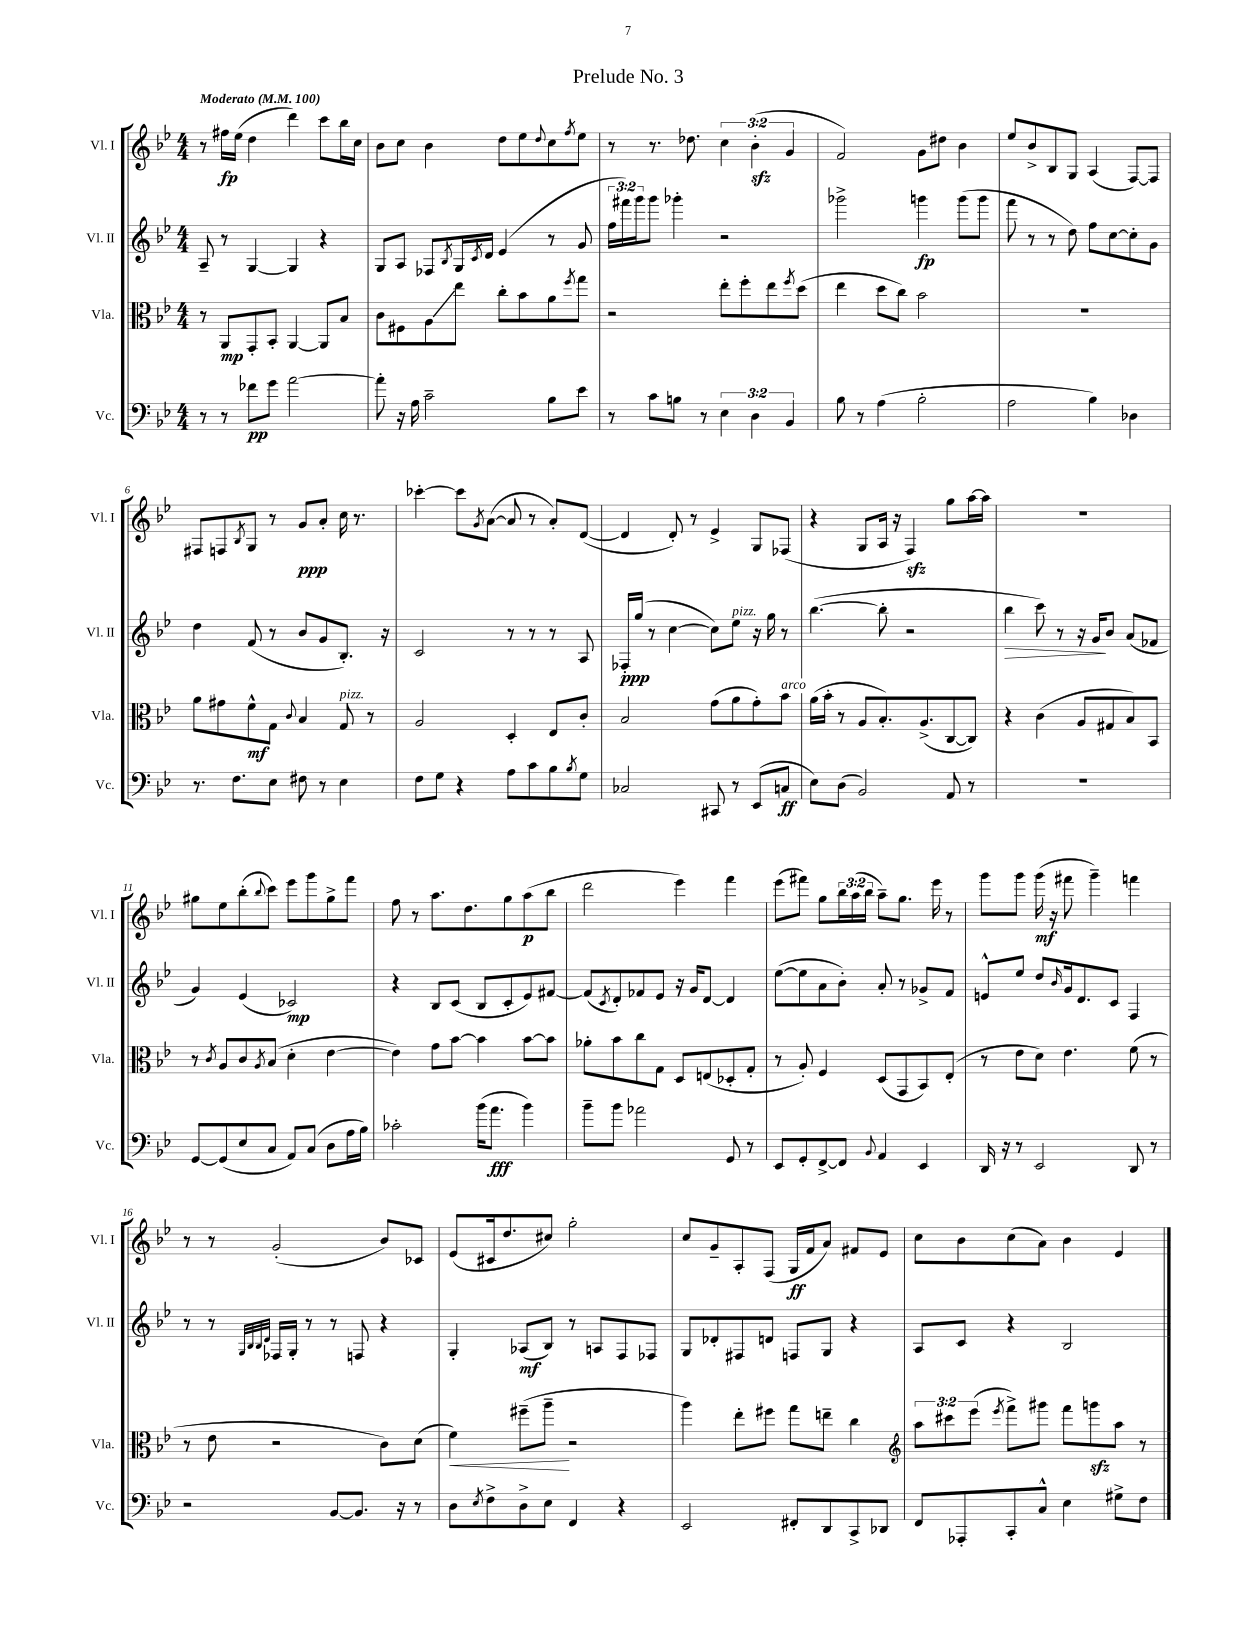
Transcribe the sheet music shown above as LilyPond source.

\header { title = "Prelude No. 3" }
<<
\new StaffGroup <<
\new Staff = "s0" \with { instrumentName = "Vl. I" shortInstrumentName = "Vl. I" } {
    \clef treble \key bes \major \numericTimeSignature \time 4/4 \override Staff.TupletNumber.text = #tuplet-number::calc-fraction-text \tempo "Moderato" 4 = 100
    r8 fis''16\fp ees''16( d''4 d'''4) c'''8 bes''16 c''16 |
    bes'8 c''8 bes'4 d''8 ees''8 \appoggiatura { d''8 } c''8 \acciaccatura { f''8 } ees''8 |
    r8 r8. des''8. \tuplet 3/2 { c''4 bes'4-.\sfz( g'4 } |
    f'2) g'8 dis''8 bes'4 |
    ees''8 bes'8-> bes8 g8 a4( f8~) f8 |
    fis8 f8 \acciaccatura { bes8 } g8 r8 g'8\ppp a'8-. c''16 r8. |
    ces'''4~-. ces'''8 \acciaccatura { g'8 } a'8~( a'8 r8 a'8-.) d'8~( |
    d'4 d'8-.) r8 ees'4-> g8 fes8( |
    r4 g8 a16 r16 f4\sfz) g''8 a''16~ a''16 |
    R1 |
    gis''8 ees''8 bes''8-.( \appoggiatura { bes''8 } c'''8) ees'''8 g'''8 gis''8-> f'''8 |
    f''8 r8 a''8. d''8. g''8 a''8\p( bes''8 |
    d'''2 ees'''4) f'''4 |
    ees'''8( fis'''8) g''8 \tuplet 3/2 { bes''16 a''16( bes''16 } a''8--) g''8. ees'''16 r8 |
    g'''8 g'''8 g'''16\mf( r16 fis'''8 g'''4--) f'''4 |
    r8 r8 g'2-.( bes'8) ces'8 |
    ees'8( cis'16 d''8. cis''8) g''2-. |
    c''8 g'8-- a8-. f8( g16\ff f'16 a'8) fis'8 ees'8 |
    c''8 bes'8 c''8( a'8) bes'4 ees'4 \bar "|." |
}
\new Staff = "s1" \with { instrumentName = "Vl. II" shortInstrumentName = "Vl. II" } {
    \clef treble \key bes \major \numericTimeSignature \time 4/4 \override Staff.TupletNumber.text = #tuplet-number::calc-fraction-text
    a8-- r8 g4~ g4 r4 |
    g8 a8 fes8 \acciaccatura { bes8 } g16 \acciaccatura { c'8 } d'16 ees'4( r8 g'8 |
    \tuplet 3/2 { f''16 fis'''16) g'''16 } g'''8 ges'''4-. r2 |
    ges'''2-> g'''4\fp g'''8( g'''8 |
    f'''8 r8 r8 d''8) f''8 c''8~ c''8-. g'8 |
    d''4 f'8( r8 bes'8 g'8 bes8.-.) r16 |
    c'2 r8 r8 r8 a8 |
    fes16-.\ppp g''16( r8 c''4~ c''8) ees''8^\markup { \italic "pizz." } r16 g''16 r8 |
    bes''4.~( bes''8-. r2 |
    bes''4\> c'''8) r8 r16 g'16\! bes'8 a'8( fes'8 |
    g'4) ees'4( ces'2\mp) |
    r4 bes8 c'8( bes8 c'8-. ees'8) fis'8~ |
    fis'8( \acciaccatura { c'8 } d'8-.) fes'8 ees'8 r16 g'16 d'8~ d'4 |
    ees''8~( ees''8 a'8 bes'8-.) a'8-. r8 ges'8-> f'8 |
    e'8-^ ees''8 d''8 \grace { bes'16 } g'16 d'8. c'8 f4 |
    r8 r8 \grace { g32 bes32 bes32 d'32 } fes16 g16-. r8 r8 f8 r4 |
    g4-. aes8\mf( bes8) r8 a8 f8 fes8 |
    g8 des'8-. fis8 d'8 f8 g8 r4 |
    a8 c'8 r4 bes2 \bar "|." |
}
\new Staff = "s2" \with { instrumentName = "Vla." shortInstrumentName = "Vla." } {
    \clef alto \key bes \major \numericTimeSignature \time 4/4 \override Staff.TupletNumber.text = #tuplet-number::calc-fraction-text
    r8 a,8\mp g,8-. bes,8-. a,4~ a,8 bes8 |
    c'8 fis8 a8\glissando ees''8 c''8-. bes'8 a'8 \acciaccatura { f''8 } g''8 |
    r2 ees''8-. f''8-. ees''8 \acciaccatura { f''8 } d''8( |
    ees''4 d''8 c''8) bes'2 |
    R1 |
    a'8 gis'8 f'8-^\mf g8 \appoggiatura { c'8 } bes4 g8^\markup { \italic "pizz." } r8 |
    a2 d4-. ees8 c'8-. |
    bes2 g'8( a'8 g'8-.) bes'8^\markup { \italic "arco" } |
    a'16( bes'16-. r8 a8 bes8.-.) a8.->( c8~ c8) |
    r4 c'4( a8 gis8 bes8) bes,8 |
    r8 \acciaccatura { c'8 } a8 c'8 \acciaccatura { a8 } bes8( d'4-. ees'4~ |
    ees'4) g'8 bes'8~ bes'4 bes'8~ bes'8 |
    aes'8-. bes'8 c''8 g8 d8 e8( des8-. g8-. |
    r8 a8-.) f4 d8( g,8 bes,8) ees8-.( |
    r8 ees'8 d'8) ees'4. f'8( r8 |
    r8 ees'8 r2 c'8) d'8( |
    f'4\<) fis''8--( a''8--\! r2 |
    a''4) ees''8-. fis''8 g''8 e''8-- c''4 |
    \clef treble \tuplet 3/2 { a''8 cis'''8 ees'''8( } \acciaccatura { ees'''8 } f'''8->) gis'''8 f'''8 g'''8\sfz a''8 r8 \bar "|." |
}
\new Staff = "s3" \with { instrumentName = "Vc." shortInstrumentName = "Vc." } {
    \clef bass \key bes \major \numericTimeSignature \time 4/4 \override Staff.TupletNumber.text = #tuplet-number::calc-fraction-text
    r8 r8 fes'8\pp g'8 a'2~ |
    a'8-. r16 a16 c'2-- bes8 ees'8 |
    r8 c'8 b8 r8 \tuplet 3/2 { ees4 d4 bes,4 } |
    bes8 r8 a4( bes2-. |
    a2 bes4) des4 |
    r8. f8. ees8 fis8 r8 ees4 |
    f8 g8 r4 a8 c'8 bes8 \acciaccatura { bes8 } g8 |
    ces2 cis,8 r8 ees,8( c8\ff |
    ees8) d8( bes,2) a,8 r8 |
    R1 |
    g,8~ g,8( ees8 c8 a,8) c8( d8 a16 bes16) |
    ces'2-. bes'16( a'8.\fff bes'4) |
    bes'8-- bes'8 aes'2 g,8 r8 |
    ees,8 g,8-. f,8~-> f,8 \appoggiatura { bes,8 } a,4 ees,4 |
    d,16 r16 r8 ees,2 d,8 r8 |
    r2 bes,8~ bes,8. r16 r8 |
    d8 \acciaccatura { ees8 } f8-> d8-> ees8 f,4 r4 |
    ees,2 fis,8-. d,8 c,8-> des,8 |
    f,8 aes,,8-. c,8-. c8-^ ees4 gis8-> f8 \bar "|." |
}
>>
>>
